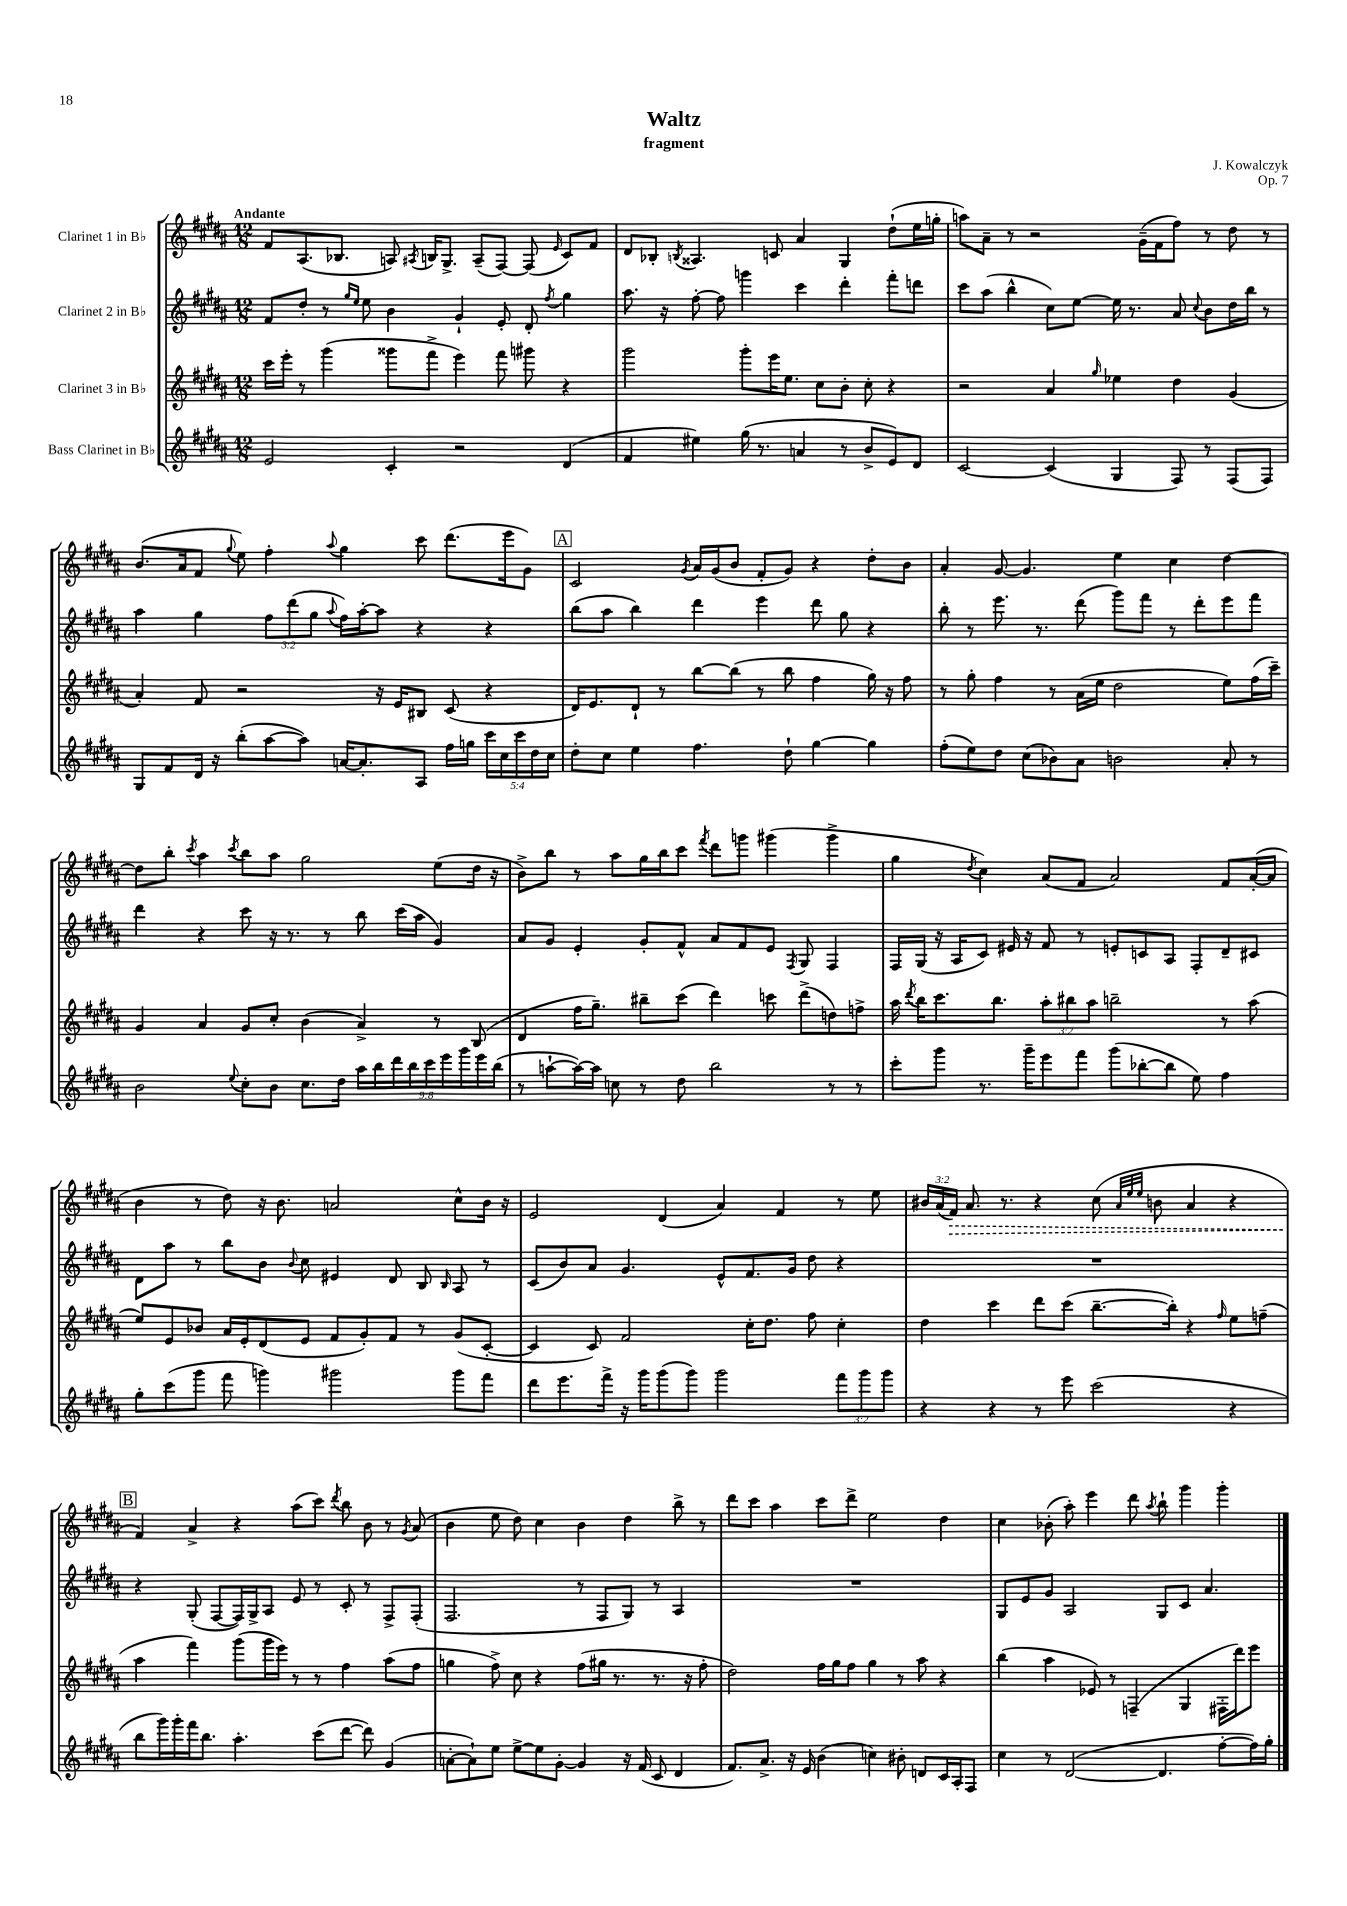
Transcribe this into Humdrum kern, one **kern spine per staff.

**kern	**kern	**kern	**kern	**dynam
*part4	*part3	*part2	*part1	*part1
*staff4	*staff3	*staff2	*staff1	*staff1
*I"Bass Clarinet in B♭	*I"Clarinet 3 in B♭	*I"Clarinet 2 in B♭	*I"Clarinet 1 in B♭	*
*clefG2	*clefG2	*clefG2	*clefG2	*
*k[f#c#g#d#a#]	*k[f#c#g#d#a#]	*k[f#c#g#d#a#]	*k[f#c#g#d#a#]	*
*M12/8	*M12/8	*M12/8	*M12/8	*
=1	=1	=1	=1	=1
!	!	!	!LO:TX:a:B:t=Andante	!
2e/	16ccc#\LL	8f#/L	8f#/L	.
.	16eee'\JJ	.	.	.
.	8r	8dd#'/J	(8.A#/	.
.	(4ggg#\	8r	.	.
.	.	.	8.B-X/J	.
.	.	16qqgg#/LL	.	.
.	.	16qqee/JJ	.	.
.	.	8ee\	.	.
4c#'/	8ggg##X\L	4b\	8An/)	.
.	.	.	8qA#X/	.
.	8fff#^\J	.	16Bn/KL	.
.	.	.	8.G#^/J	.
2r	4eee\)	4g#`/	.	.
.	.	.	(8A#~/L	.
.	8fff#\	8e'/	[8F#/J)	.
.	8ggg#X\	8d#'/	(8F#/]	.
.	.	8qff#/	16qqe/	.
(4d#/	4r	4gg#\	8c#/L)	.
.	.	.	8f#/J	.
=2	=2	=2	=2	=2
4f#/	2ggg#\	8.aa#\	8d#/L	.
.	.	.	8B-X'/J	.
.	.	16r	.	.
.	.	.	8qBn/	.
4ee#X\)	.	[8ff#'\	4.A##X/	.
.	.	8ff#\]	.	.
(16gg#\	8ggg#'\L	4gggn\	.	.
8.r	.	.	.	.
.	16eee\K	.	8cn/	.
.	8.ee\J	.	.	.
4an/	.	4ccc#\	4a#/	.
.	8cc#\L	.	.	.
8r	8b'\J	4ddd#'\	4G#/	.
8b^/L	8cc#'\	.	.	.
8e/)	4r	8fff#'\L	(8dd#`\L	.
8d#/J	.	8dddn\J	16ee\L	.
.	.	.	16ggn'\JJ	.
=3	=3	=3	=3	=3
[2c#/	2r	8ccc#\L	8aan\L)	.
.	.	(8aa#\J	8a#~\J	.
.	.	4bb^^\	8r	.
.	.	.	2r	.
(4c#/]	4a#/	8cc#\L)	.	.
.	.	[8ee\J	.	.
.	16qqgg#/	.	.	.
4G#/	4ee-X\	16ee\]	.	.
.	.	8.r	.	.
.	.	.	(16g#~\LL	.
.	.	.	16f#\J	.
8F#/)	4dd#\	8a#/	8ff#\J)	.
.	.	8qqcc#/	.	.
8r	.	8b\L	8r	.
(8F#/L	(4g#/	16dd#\L	8dd#\	.
.	.	16bb\JJ	.	.
8F#/J)	.	8r	8r	.
!!LO:LB:g=z
=4	=4	=4	=4	=4
8G#/L	4a#'/)	4aa#\	(8.b/L	.
8f#/	.	.	.	.
.	.	.	16a#/k	.
16d#/Jk	8f#/	4gg#\	8f#/J	.
16r	.	.	.	.
.	.	.	8qqgg#/	.
(8bb'\L	2r	.	8ee\)	.
[8aa#\	.	12ff#\L	4ff#'\	.
.	.	(12ddd#\	.	.
8aa#\J])	.	.	.	.
.	.	12gg#\J	.	.
.	.	8qqaa#/	8qqaa#/	.
[16an/KL	.	16ff#\LL)	4gg#\	.
8.a'/]	.	[16aa#'\J	.	.
.	16r	8aa#\J]	.	.
.	16e/KL	.	.	.
8A#/J	8B#X/J	4r	8ccc#\	.
16ff#\LL	(8c#/	.	(8.ddd#\L	.
16ggn\JJ	.	.	.	.
20ccc#\LL	4r	4r	.	.
20cc#\	.	.	.	.
.	.	.	16eee\k	.
20ccc#\	.	.	.	.
.	.	.	8g#\J)	.
20dd#\	.	.	.	.
20cc#\JJ	.	.	.	.
!!LO:REH:place=s1:t=A
=5	=5	=5	=5	=5
8dd#'\L	16d#/KL)	(8bb\L	2c#/	.
.	8.e/	.	.	.
8cc#\J	.	8aa#\J	.	.
4ee\	8d#`/J	4bb\)	.	.
.	8r	.	.	.
.	.	.	8qg#/	.
4.ff#\	[8bb\L	4ddd#\	16a#/LL	.
.	.	.	(16g#/J	.
.	(8bb\J]	.	8b/J	.
.	8r	4eee\	8f#'/L	.
8dd#`\	8bb\	.	8g#/J)	.
[4gg#\	4ff#\	8ddd#\	4r	.
.	.	8gg#\	.	.
4gg#\]	16gg#\)	4r	8dd#'\L	.
.	16r	.	.	.
.	8ff#\	.	8b\J	.
=6	=6	=6	=6	=6
(8ff#'\L	8r	8bb'\	4a#'/	.
8ee\)	8gg#'\	8r	.	.
8dd#\J	4ff#\	8.eee\	[8g#/	.
(8cc#\L	.	.	4.g#/]	.
.	.	8.r	.	.
8b-X\)	8r	.	.	.
8a#\J	(16a#\LL	(8ddd#\	.	.
.	16ee\JJ	.	.	.
2bn\	2dd#\	8ggg#\L)	4ee\	.
.	.	8fff#\J	.	.
.	.	8r	4cc#\	.
.	.	8ddd#'\L	.	.
8a#'/	8ee\L)	8eee\	[4dd#\	.
8r	(16ff#\L	8fff#\J	.	.
.	16ccc#~\JJ)	.	.	.
!!LO:LB:g=z
=7	=7	=7	=7	=7
2b\	4g#/	4ddd#\	8dd#\L]	.
.	.	.	8bb'\J	.
.	.	.	8qccc#/	.
.	4a#/	4r	4aa#\	.
8qqee/	.	.	8qccc#/	.
8cc#'\L	8g#/L	8ccc#\	8bb\L	.
8b\J	8cc#'/J	16r	8aa#\J	.
.	.	8.r	.	.
8.cc#\L	(4b\	.	2gg#\	.
.	.	8r	.	.
16dd#\Jk	.	.	.	.
18aa#\LL	4a#^/)	8bb\	.	.
18bb\	.	.	.	.
18ddd#\	.	.	.	.
.	.	(16ccc#\LL	.	.
18bb\	.	.	.	.
.	.	16aa#\JJ	.	.
18ccc#\	.	.	.	.
.	8r	4g#/)	(8ee\L	.
18eee\	.	.	.	.
18ggg#\	.	.	.	.
.	(8B/	.	16dd#\Jk	.
18eee\	.	.	.	.
.	.	.	16r	.
(18bb\JJ	.	.	.	.
=8	=8	=8	=8	=8
8r	4d#/	8a#/L	8b^\L)	.
[8aan`\L	.	8g#/J	8bb\J	.
16aa\L_)	16ff#\KL	4e'/	8r	.
16aa\JJ]	8.gg#~\J)	.	.	.
8ccn\	.	.	8aa#\L	.
8r	8bb#X~\L	8g#'/L	16gg#\L	.
.	.	.	16bb\J	.
8dd#\	(8ccc#\J	8f#^^/J	8ccc#\J	.
.	.	.	8qfff#/	.
2bb\	4ddd#\)	8a#/L	8ddd#\L	.
.	.	8f#/	8gggn\J	.
.	8cccn\	8e/J	(4ggg#X\	.
.	.	8qF#/	.	.
.	(8ddd#^\L	8G#/	.	.
8r	8ddn\)	4F#/	4ggg#^\	.
8r	8ffn^\J	.	.	.
=9	=9	=9	=9	=9
8ccc#'\L	16aa#\	16F#/LL	4gg#\	.
.	8qddd#/	.	.	.
.	16bb\KL	(16G#/JJ	.	.
8ggg#\J	8.ccc#\	16r	.	.
.	.	16A#/KL	.	.
.	.	.	8qdd#/	.
8.r	.	8c#/J)	4cc#\)	.
.	8.bb\J	.	.	.
.	.	16e#X/	.	.
16ggg#~\KL	.	16r	.	.
8eee\	12aa#'\L	8f#/	(8a#/L	.
.	12bb#X\	.	.	.
8fff#\J	.	8r	8f#/J	.
.	12aa#\J	.	.	.
(8ggg#\L	2bbn~\	8en'/L	2a#/)	.
[8bb-X'\	.	8cn/	.	.
8bb-\J]	.	8A#/J	.	.
8ee\)	.	8F#'/L	.	.
4ff#\	8r	8d#~/	8f#/L	.
.	(8aa#\	8c#X/J	([16a#'/L	.
.	.	.	16a#/JJ]	.
!!LO:LB:g=z
=10	=10	=10	=10	=10
8gg#'\L	8ee/L)	8d#\L	4b\	.
(8ccc#\	8e/	8aa#\J	.	.
8ggg#\J	8b-X/J	8r	8r	.
8fff#\	16a#/LL	8bb\L	8dd#\)	.
.	16e'/J	.	.	.
4gggn\)	(8d#/	8b\J	16r	.
.	.	.	8.b\	.
.	.	8qqb/	.	.
.	8e/J	8cc#\	.	.
2ggg#X\	8f#/L	4e#X/	2an/	.
.	8g#'/)	.	.	.
.	8f#/J	8d#/	.	.
.	8r	8B/	.	.
.	.	16qqB/	.	.
8ggg#\L	(8g#/L	8A#/	8cc#^^\L	.
8fff#\J	[8c#'/J	8r	16b\Jk	.
.	.	.	16r	.
=11	=11	=11	=11	=11
8ddd#\L	4c#/]	(8c#/L	2e/	.
8.eee\	.	8b/)	.	.
.	8c#/)	8a#/J	.	.
16fff#^\Jk	.	.	.	.
16r	2f#/	4.g#/	.	.
16ggg#\KL	.	.	.	.
(8ggg#\	.	.	(4d#/	.
8ggg#\J)	.	.	.	.
2ggg#\	.	8e^^/L	4a#/)	.
.	16cc#'\KL	8.f#/	.	.
.	8.dd#\J	.	.	.
.	.	.	4f#/	.
.	.	16g#/Jk	.	.
.	8ff#\	8dd#\	.	.
12fff#\L	4cc#'\	4r	8r	.
12ggg#\	.	.	.	.
.	.	.	8ee\	.
12ggg#\J	.	.	.	.
=12	=12	=12	=12	=12
4r	4dd#\	1.r	24b#X/LL	.
.	.	.	(24a#/	.
!	!	!	!	!LO:HP:b
.	.	.	24f#/JJ)	>
.	.	.	8.a#/	.
4r	4ccc#\	.	.	.
.	.	.	8.r	.
8r	8ddd#\L	.	4r	.
8eee\	(8ccc#\J	.	.	.
(2ccc#\	[8.bb~\L	.	(8cc#\	.
.	.	.	32qqa#/LLL	.
.	.	.	32qqee/	.
.	.	.	32qqee/JJJ	.
.	.	.	8bn\	.
.	16bb'\Jk])	.	.	.
.	4r	.	4a#/	.
.	16qqff#/	.	.	.
4r	8ee\L	.	4r	.
.	(8ffn~\J	.	.	.
!!LO:LB:g=z
!!LO:REH:place=s1:t=B
=13	=13	=13	=13	=13
8bb\L	4aa#\	4r	4f#/)	.
16ggg#\L)	.	.	.	.
16ggg#'\	.	.	.	.
16fff#\J	4fff#\)	(8G#'/	4a#^/	]
8.bb\J	.	.	.	.
.	.	[8F#/L	.	.
4.aa#'\	(8ggg#\L	16F#/L])	4r	.
.	.	16G#^/J	.	.
.	16ggg#\L	8A#/J	.	.
.	16eee\JJ)	.	.	.
.	8r	8e/	(8aa#\L	.
(8ccc#\L	8r	8r	8ccc#\J)	.
.	.	.	8qddd#/	.
[8ddd#\J	4ff#\	8c#'/	8bb\	.
8ddd#\])	.	8r	8b\	.
(4g#/	(8aa#\L	8F#^/L	8r	.
.	.	.	8qg#/	.
.	8ff#\J	(8F#'/J	(8a#/	.
=14	=14	=14	=14	=14
[8an'\L	4ggn\	2.F#/	4b\	.
8a`\])	.	.	.	.
8ee\J	8ff#^\)	.	8ee\	.
[8ee^\L	8cc#\	.	8dd#\)	.
8ee\]	4r	.	4cc#\	.
[8g#'\J	.	.	.	.
4g#/]	(8ff#\L	8r	4b\	.
.	16gg#X\Jk	8F#/L	.	.
.	8.r	.	.	.
16r	.	8G#/J)	4dd#\	.
(16f#/	.	.	.	.
8c#/	8.r	8r	.	.
4d#/	.	4A#/	8bb^\	.
.	16r	.	.	.
.	8ff#'\	.	8r	.
=15	=15	=15	=15	=15
8.f#/L)	2dd#\)	1.r	8ddd#\L	.
.	.	.	8ccc#\J	.
8.a#^/J	.	.	.	.
.	.	.	4aa#\	.
16r	.	.	.	.
16e/	.	.	.	.
(4b\	16ff#\LL	.	8ccc#\L	.
.	16gg#\J	.	.	.
.	8ff#\J	.	8ddd#^\J	.
4ccn\)	4gg#\	.	2ee\	.
8b#X'\	8r	.	.	.
8dn/L	8aa#\	.	.	.
16c#/L	4r	.	4dd#\	.
16A#'/J	.	.	.	.
8F#/J	.	.	.	.
=16	=16	=16	=16	=16
4cc#\	(4bb\	8G#/L	4cc#\	.
.	.	8e/	.	.
8r	4aa#\	8g#/J	(8b-X'\	.
([2d#/	.	2A#/	8aa#'\)	.
.	8e-X/)	.	4eee\	.
.	8r	.	.	.
.	(4Fn~/	.	8ddd#\	.
.	.	.	8qaa#/	.
4.d#/]	.	8G#/L	8bb`\	.
.	4G#/	8c#/J	4ggg#\	.
.	.	4.a#/	.	.
[8ff#'\L	16F#X'\LL	.	4ggg#'\	.
.	16ddd#\J)	.	.	.
16ff#\L])	8eee\J	.	.	.
16gg#'\JJ	.	.	.	.
==	==	==	==	==
*-	*-	*-	*-	*-
